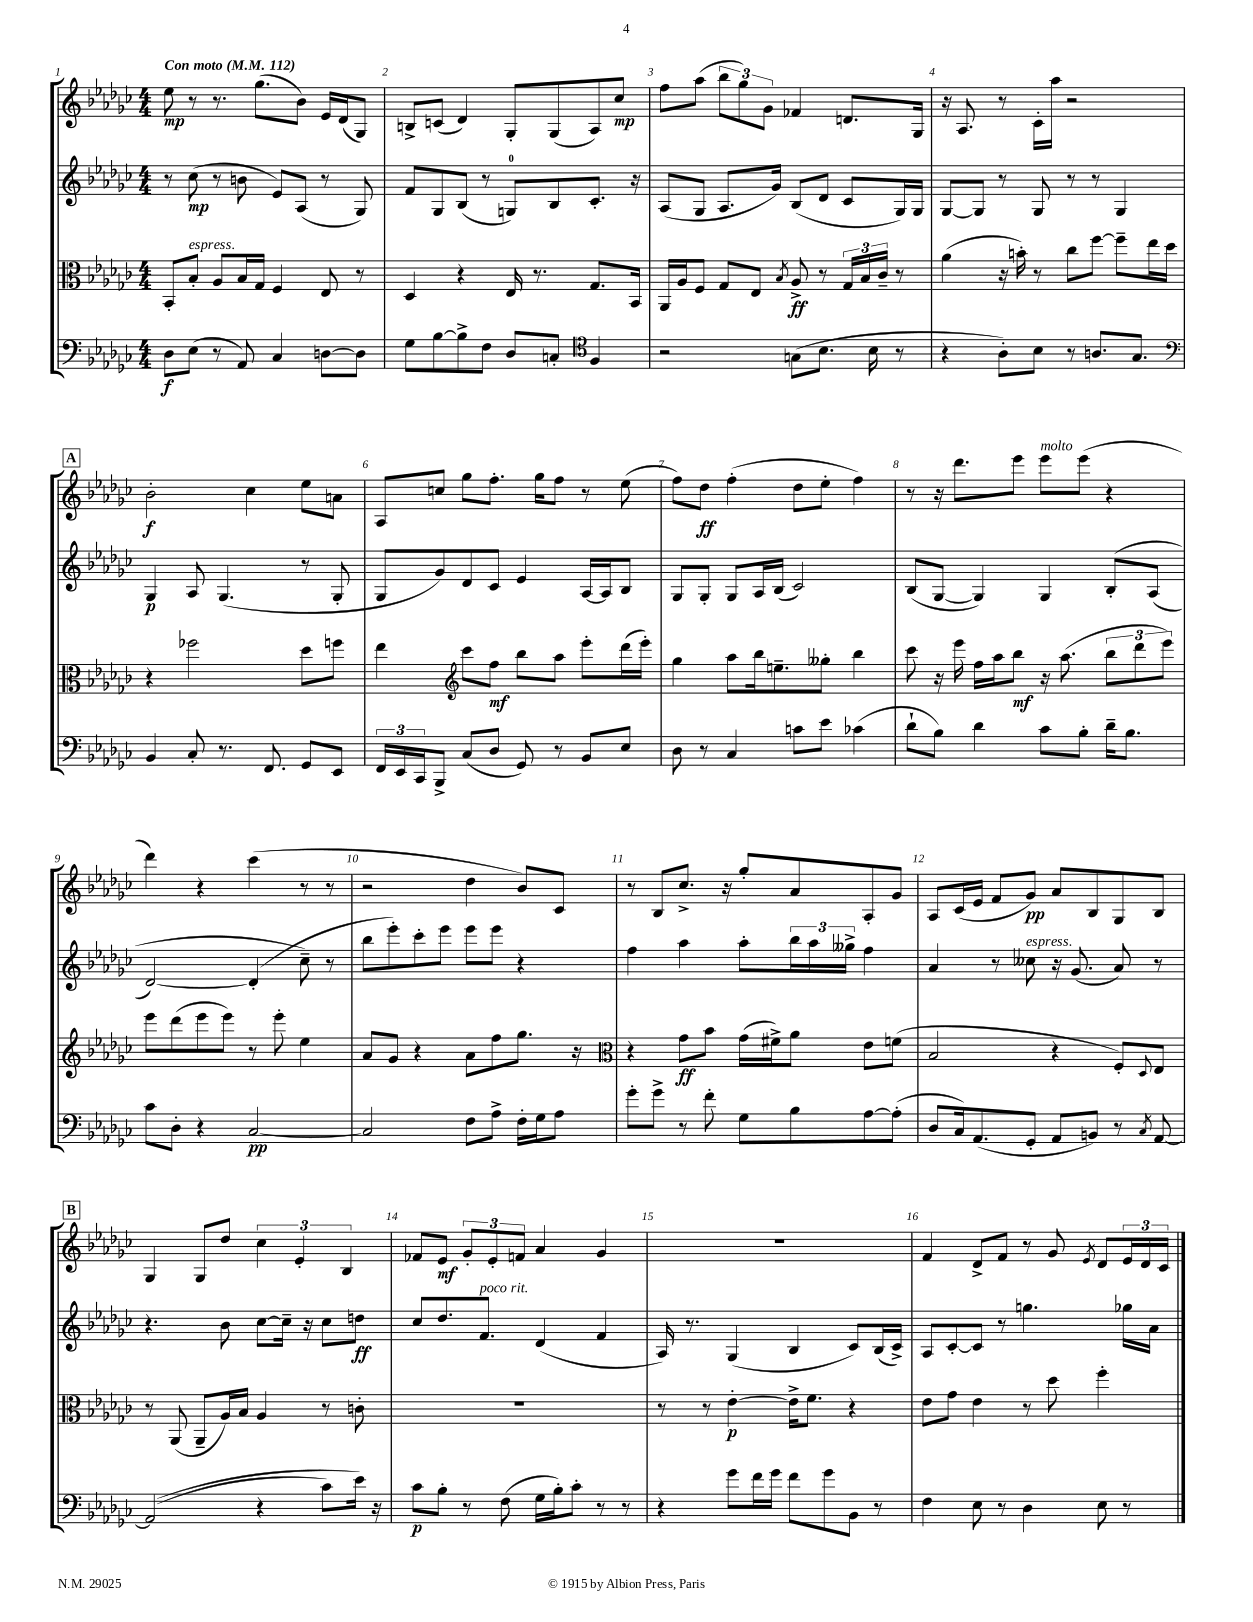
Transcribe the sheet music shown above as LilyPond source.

<<
\new StaffGroup <<
\new Staff = "s0" {
    \clef treble \key ges \major \numericTimeSignature \time 4/4 \tempo "Con moto" 4 = 112
    ees''8\mp r8 r8. ges''8.( bes'8) ees'16 des'16( ges8) |
    b8-> c'8( des'4) ges8-. ges8( aes8) ces''8\mp |
    f''8 aes''8( \tuplet 3/2 { bes''8 ges''8) ges'8 } fes'4 d'8. ges16 |
    r16 aes8. r8 ces'16-. aes''16 r2 |
    \mark \markup { \box "A" } bes'2-.\f ces''4 ees''8 a'8 |
    aes8 c''8 ges''8 f''8.-. ges''16 f''8 r8 ees''8( |
    f''8) des''8\ff f''4-.( des''8 ees''8-. f''4) |
    r8 r16 des'''8. ees'''8 ees'''8^\markup { \italic "molto" } ees'''8( r4 |
    des'''4) r4 ces'''4( r8 r8 |
    r2 des''4 bes'8) ces'8 |
    r8 bes8 ces''8.-> r16 ges''8-. aes'8 aes8-. ges'8 |
    aes8 ces'16( ees'16 f'8 ges'8\pp) aes'8 bes8 ges8 bes8 |
    \mark \markup { \box "B" } ges4 ges8 des''8 \tuplet 3/2 { ces''4 ees'4-. bes4 } |
    fes'8 ees'8\mf \tuplet 3/2 { ges'8-. ees'8-. f'8 } aes'4 ges'4 |
    R1 |
    f'4 des'8-> f'8 r8 ges'8 \acciaccatura { ees'8 } des'8 \tuplet 3/2 { ees'16 des'16 ces'16 } \bar "|." |
}
\new Staff = "s1" {
    \clef treble \key ges \major \numericTimeSignature \time 4/4
    r8 ces''8\mp( r8 b'8 ees'8) aes8( r8 ges8) |
    f'8 ges8 bes8( r8 g8-0) bes8 ces'8.-. r16 |
    aes8( ges8 aes8. ges'16) bes8( des'8 ces'8 ges16) ges16 |
    ges8~ ges8 r8 ges8 r8 r8 ges4 |
    \mark \markup { \box "A" } ges4\p aes8 ges4.( r8 ges8-. |
    ges8 ges'8) des'8 ces'8 ees'4 aes16~ aes16 bes8 |
    ges8 ges8-. ges8 aes16 bes16( ces'2) |
    bes8( ges8~ ges4) ges4 bes8-.\( aes8( |
    des'2~) des'4-.( ces''8--\) r8 |
    bes''8 ees'''8-.) ces'''8-. ees'''8 ees'''8 ees'''8 r4 |
    f''4 aes''4 aes''8-. \tuplet 3/2 { bes''16 aes''16 geses''16-> } f''4 |
    aes'4 r8 ceses''8^\markup { \italic "espress." } r16 ges'8.( aes'8) r8 |
    \mark \markup { \box "B" } r4. bes'8 ces''8~ ces''16-- r16 ces''8 d''8\ff |
    ces''8 des''8. f'8.^\markup { \italic "poco rit." } des'4( f'4 |
    aes16) r8. ges4( bes4 ces'8) bes16( ces'16->) |
    aes8 ces'8~-. ces'8 r8 g''4. ges''16 aes'16 \bar "|." |
}
\new Staff = "s2" {
    \clef alto \key ges \major \numericTimeSignature \time 4/4
    bes,8-. bes8-.^\markup { \italic "espress." } aes8 bes16 ges16 f4 ees8 r8 |
    des4 r4 ees16 r8. ges8. bes,16 |
    aes,16 aes16 f8 ges8 ees8 \acciaccatura { bes8 } aes8->\ff r8 \tuplet 3/2 { ges16 bes16 ces'16-- } r8 |
    aes'4( r16 b'16-.) r8 ces''8 f''8~ f''8-- ees''16 des''16 |
    \mark \markup { \box "A" } r4 fes''2 des''8 f''8 |
    ees''4 \clef treble ces'''8 f''8\mf bes''8 aes''8 ees'''8-. des'''16( ees'''16-.) |
    ges''4 aes''8 bes''16 e''8.-- geses''8-. bes''4 |
    ces'''8 r16 ees'''16 f''16 aes''16 bes''8\mf r16 aes''8.( \tuplet 3/2 { bes''8 des'''8 ees'''8) } |
    ees'''8 des'''8( ees'''8 ees'''8) r8 ees'''8-. ees''4 |
    aes'8 ges'8 r4 aes'8 f''8 ges''8. r16 |
    \clef alto r4 ges'8\ff bes'8 ges'16( fis'16->) aes'8 ees'8 f'8( |
    bes2 r4 f8-.) \appoggiatura { des8 } ees8 |
    \mark \markup { \box "B" } r8 aes,8( aes,8-- aes16) bes16 aes4 r8 c'8-. |
    R1 |
    r8 r8 ees'4~-.\p ees'16-> f'8. r4 |
    ees'8 ges'8 ees'4 r8 des''8 f''4-. \bar "|." |
}
\new Staff = "s3" {
    \clef bass \key ges \major \numericTimeSignature \time 4/4
    des8\f ees8( r8 aes,8) ces4 d8~ d8 |
    ges8 bes8~ bes8-> f8 des8 c8-. \clef tenor f4 |
    r2 g8( bes8. bes16 r8 |
    r4 aes8-.) bes8 r8 a8. ges8. |
    \mark \markup { \box "A" } \clef bass bes,4 ces8-. r8. f,8. ges,8 ees,8 |
    \tuplet 3/2 { f,16 ees,16 ces,16 } bes,,8-> ces8( des8 ges,8) r8 bes,8 ees8 |
    des8 r8 ces4 c'8 ees'8 ces'4( |
    des'8-! bes8) des'4 ces'8 bes8-. des'16-- bes8. |
    ces'8 des8-. r4 ces2~\pp |
    ces2 f8 aes8-> f16-. ges16 aes8 |
    ges'8-. ges'8-> r8 f'8-. ges8 bes8 aes8~ aes8-.( |
    des8 ces16) aes,8.( ges,8-. aes,8 b,8) r8 \acciaccatura { ces8 } aes,8~ |
    \mark \markup { \box "B" } aes,2(\( r4 ces'8) ees'16\) r16 |
    ces'8\p bes8-. r8 f8( ges16 bes16-.) ces'8-. r8 r8 |
    r4 ges'8 f'16 ges'16 f'8 ges'8 bes,8 r8 |
    f4 ees8 r8 des4 ees8 r8 \bar "|." |
}
>>
>>
\layout { \context { \Score \override BarNumber.break-visibility = ##(#f #t #t) barNumberVisibility = #all-bar-numbers-visible } }
